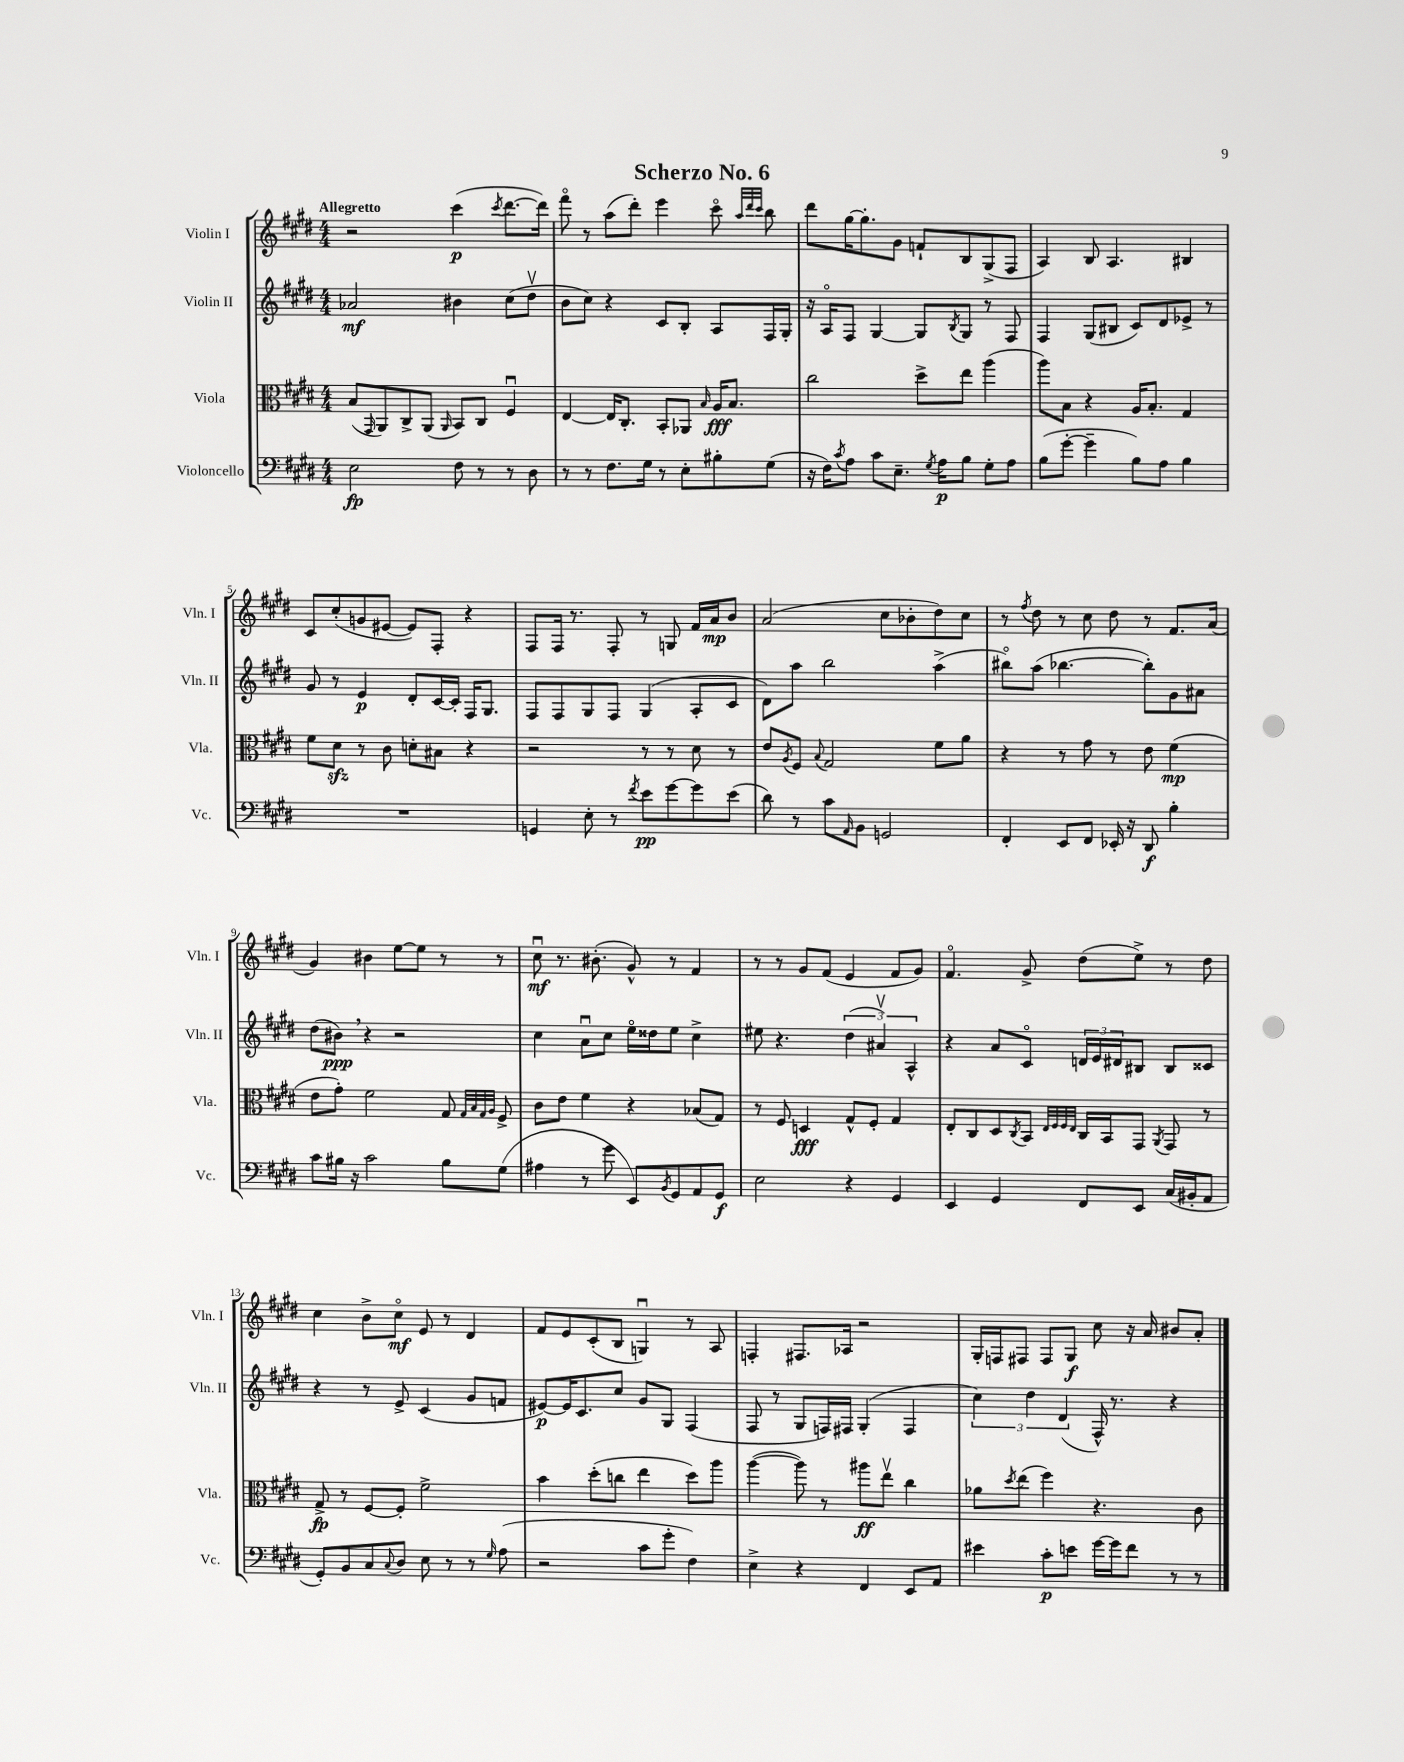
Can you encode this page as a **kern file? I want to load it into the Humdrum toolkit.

**kern	**kern	**kern	**kern
*staff4	*staff3	*staff2	*staff1
*clefF4	*clefC3	*clefG2	*clefG2
*k[f#c#g#d#]	*k[f#c#g#d#]	*k[f#c#g#d#]	*k[f#c#g#d#]
*M4/4	*M4/4	*M4/4	*M4/4
2E\	(8B/L	2a-/	2r
.	16qqGG#/	.	.
.	8AA/)	.	.
.	8C#^/	.	.
.	(8AA/J	.	.
.	16qqAA/	.	.
8F#\	8BB/L)	4b#\	(4ccc#\
8r	8C#/J	.	.
.	.	.	8qccc#/
8r	4F#u/	(8cc#\L	[8.ddd#\L
8D#\	.	8dd#v\J	.
.	.	.	16ddd#\]Jk)
=	=	=	=
8r	[4E/	8b\L	8fff#o\
8r	.	8cc#\J)	8r
8.F#\L	16E/]LK	4r	(8aa\L
.	8.C#'/J	.	.
.	.	.	8ddd#'\J)
16G#\Jk	.	.	.
8r	8BB'/L	8c#/L	4eee\
8E'\L	8AA-/J	8B'/J	.
.	16qqB/	.	.
8B#'\	16A/LK	8A/L	8ccc#o\
.	8.B/J	.	.
.	.	.	32qqaa/LLL
.	.	.	32qqddd#/
.	.	.	32qqccc#/JJJ
(8G#\J	.	16F#/L	8bb\
.	.	16G#'/JJ	.
=	=	=	=
16r	2cc#\	16r	8ddd#\L
16F#\LK)	.	16Ao/LK	.
8qc#/	.	.	.
8A\J	.	8F#/J	[16gg#\K
.	.	.	8.gg#'\]
8c#\L	.	[4G#/	.
8.E~\J	.	.	8g#\J
.	8dd#^\L	8G#/]L	8f`/L
8qG#/	.	.	.
16A\LK	.	.	.
.	.	8qB/	.
8B\J	8ee\J	8G#/J	8B/
8G#'\L	(4aa\	8r	(8G#^/
8A\J	.	8F#/	8F#/J
=	=	=	=
(8B\L	8aa\L)	4F#/	4A/)
[8g#'\J	8B\J	.	.
4g#~\]	4r	(8G#/L	8B/
.	.	8B#/J	4.A/
8B\L)	16A/LK	8c#/L)	.
.	8.B'/J	.	.
8A\J	.	8d#/	.
4B\	4G#/	8e-^/J	4B#/
.	.	8r	.
=	=	=	=
1r	8f#\L	8g#/	8c#/L
.	8d#\J	8r	(8cc#'/
.	8r	4e/	8g/
.	8c#\	.	[8e#/J
.	8d'\L	8d#'/L	8e#/]L)
.	8B#\J	[16c#/L	8F#'/J
.	.	16c#'/]JJ	.
.	4r	16F#/LK	4r
.	.	8.G#/J	.
=	=	=	=
4GG/	2r	8F#/L	8F#/L
.	.	8F#/	16F#/Jk
.	.	.	8.r
8E'\	.	8G#/	.
8r	.	8F#/J	8F#'/
8qf#/	.	.	.
8e\L	8r	(4G#/	8r
[8g#\	8r	.	8G/
8g#\]	8d#\	8A'/L	16f#/LL
.	.	.	16a/J
(8e\J	8r	8c#/J	8b/J
=	=	=	=
8d#\)	8e/L	8d#\L)	(2a/
.	8qA/	.	.
8r	8F#/J	8aa\J	.
.	8qqB/	.	.
8c#\L	2G#/	2bb\	.
16qqAA/	.	.	.
8BB\J	.	.	.
2GG/	.	.	8cc#\L
.	.	.	8b-'\
.	8f#\L	(4aa^\	8dd#\)
.	8a\J	.	8cc#\J
=	=	=	=
4FF#'/	4r	8bb#o\L)	8r
.	.	.	8qff#/
.	.	(8aa\J	8dd#\
8EE/L	8r	[4.bb-\	8r
8FF#/J	8g#\	.	8cc#\
16EE-'/	8r	.	8dd#\
16r	.	.	.
8DD#/	8e\	8bb-'\]L)	8r
4B'\	(4f#\	8g#\	8.f#/L
.	.	8a#\J	.
.	.	.	(16a/Jk
=	=	=	=
8c#\L	8e\L	(8dd#\L	4g#/)
16B#\Jk	8g#'\J)	8b#\J)	.
16r	.	.	.
2c#\	2f#\	4r	4b#\
.	.	2r	[8ee\L
.	.	.	8ee\]J
8B#\L	8G#/	.	8r
.	32qqG#/LLL	.	.
.	32qqB/	.	.
.	32qqG#/	.	.
.	32qqA/JJJ	.	.
(8G#\J	8F#^/	.	8r
=	=	=	=
4A#\	8c#\L	4cc#\	8cc#u\
.	8e\J	.	8.r
8r	4f#\	8au\L	.
.	.	.	(8.b#'\
8g#\	.	8cc#\J	.
8EE/L)	4r	16eeo\LL	8g#^^/)
.	.	16dd##\J	.
8qBB/	.	.	.
8GG#/	.	8ee\J	8r
8AA/	(8B-/L	4cc#^\	4f#/
8GG#/J	8G#/J)	.	.
=	=	=	=
2E\	8r	8ee#\	8r
.	8F#/	4.r	8r
.	4D/	.	8g#/L
.	.	.	(8f#/J
4r	8G#^^/L	(6dd#\	4e/
.	8F#'/J	.	.
.	.	6a#v/)	.
4GG#/	4G#/	.	8f#/L
.	.	6A^^/	.
.	.	.	8g#/J)
=	=	=	=
4EE/	8E'/L	4r	4.f#o/
.	8C#/	.	.
4GG#/	8D#/	8a/L	.
.	8qC#/	.	.
.	8BB/J	8c#o/J	8g#^/
.	32qqE/LLL	.	.
.	32qqF#/	.	.
.	32qqF#/	.	.
.	32qqE/JJJ	.	.
8FF#/L	16C#/LL	24d/LL	(8dd#\L
.	.	24e/	.
.	16BB/J	.	.
.	.	24d#/J	.
8EE/J	8GG#/J	8B#/J	8ee^\J)
.	8qAA/	.	.
(16C#/LL	8GG#/	8B#/L	8r
16BB#'/J	.	.	.
8AA/J	8r	8c##/J	8dd#\
=	=	=	=
8GG#'/L)	8G#^/	4r	4cc#\
8BB/	8r	.	.
8C#/	[8F#/L	8r	8b^\L
8qqC#/	.	.	.
8D#/J	8F#'/]J	8e^/	8cc#o\J
8E\	2f#^\	(4c#/	8e/
8r	.	.	8r
8r	.	8g#/L	4d#/
16qqG#/	.	.	.
(8A\	.	8f/J	.
=	=	=	=
2r	4b\	[8e#/L)	8f#/L
.	.	16e#/]K	8e/
.	.	8.c#/	.
.	(8dd#'\L	.	(8c#'/
.	8cc\J	8cc#/J	8B/J
8c#\L	4ee\	8g#/L	4Gu/)
8g#'\J	.	8G#/J	.
4F#\)	8dd#\L)	(4F#/	8r
.	8aa\J	.	8A/
=	=	=	=
4E^\	([4aa\	8F#/	4F'/
.	.	8r	.
4r	8aa\])	8G#/L	8.F#/L
.	8r	16F/L)	.
.	.	16F#/JJ	16A-/Jk
4FF#/	8aa#\L	(4G#'/	2r
.	8eev\J	.	.
8EE/L	4cc#\	4F#/	.
8AA/J	.	.	.
=	=	=	=
4e#\	8a-\L	6cc#\)	16G#'/LL
.	.	.	16F/J
.	8qdd#/	.	.
.	(8ee\J	.	8F#/J
.	.	6dd#\	.
8c#'\L	4ff#\)	.	8F#/L
.	.	(6d#/	.
8e\J	.	.	8G#/J
[16g#\LL	4.r	16F#^^/)	8cc#\
16g#\]J	.	8.r	.
8f#\J	.	.	16r
.	.	.	16a/
8r	.	4r	8b#/L
8r	8c#\	.	8a'/J
==	==	==	==
*-	*-	*-	*-
